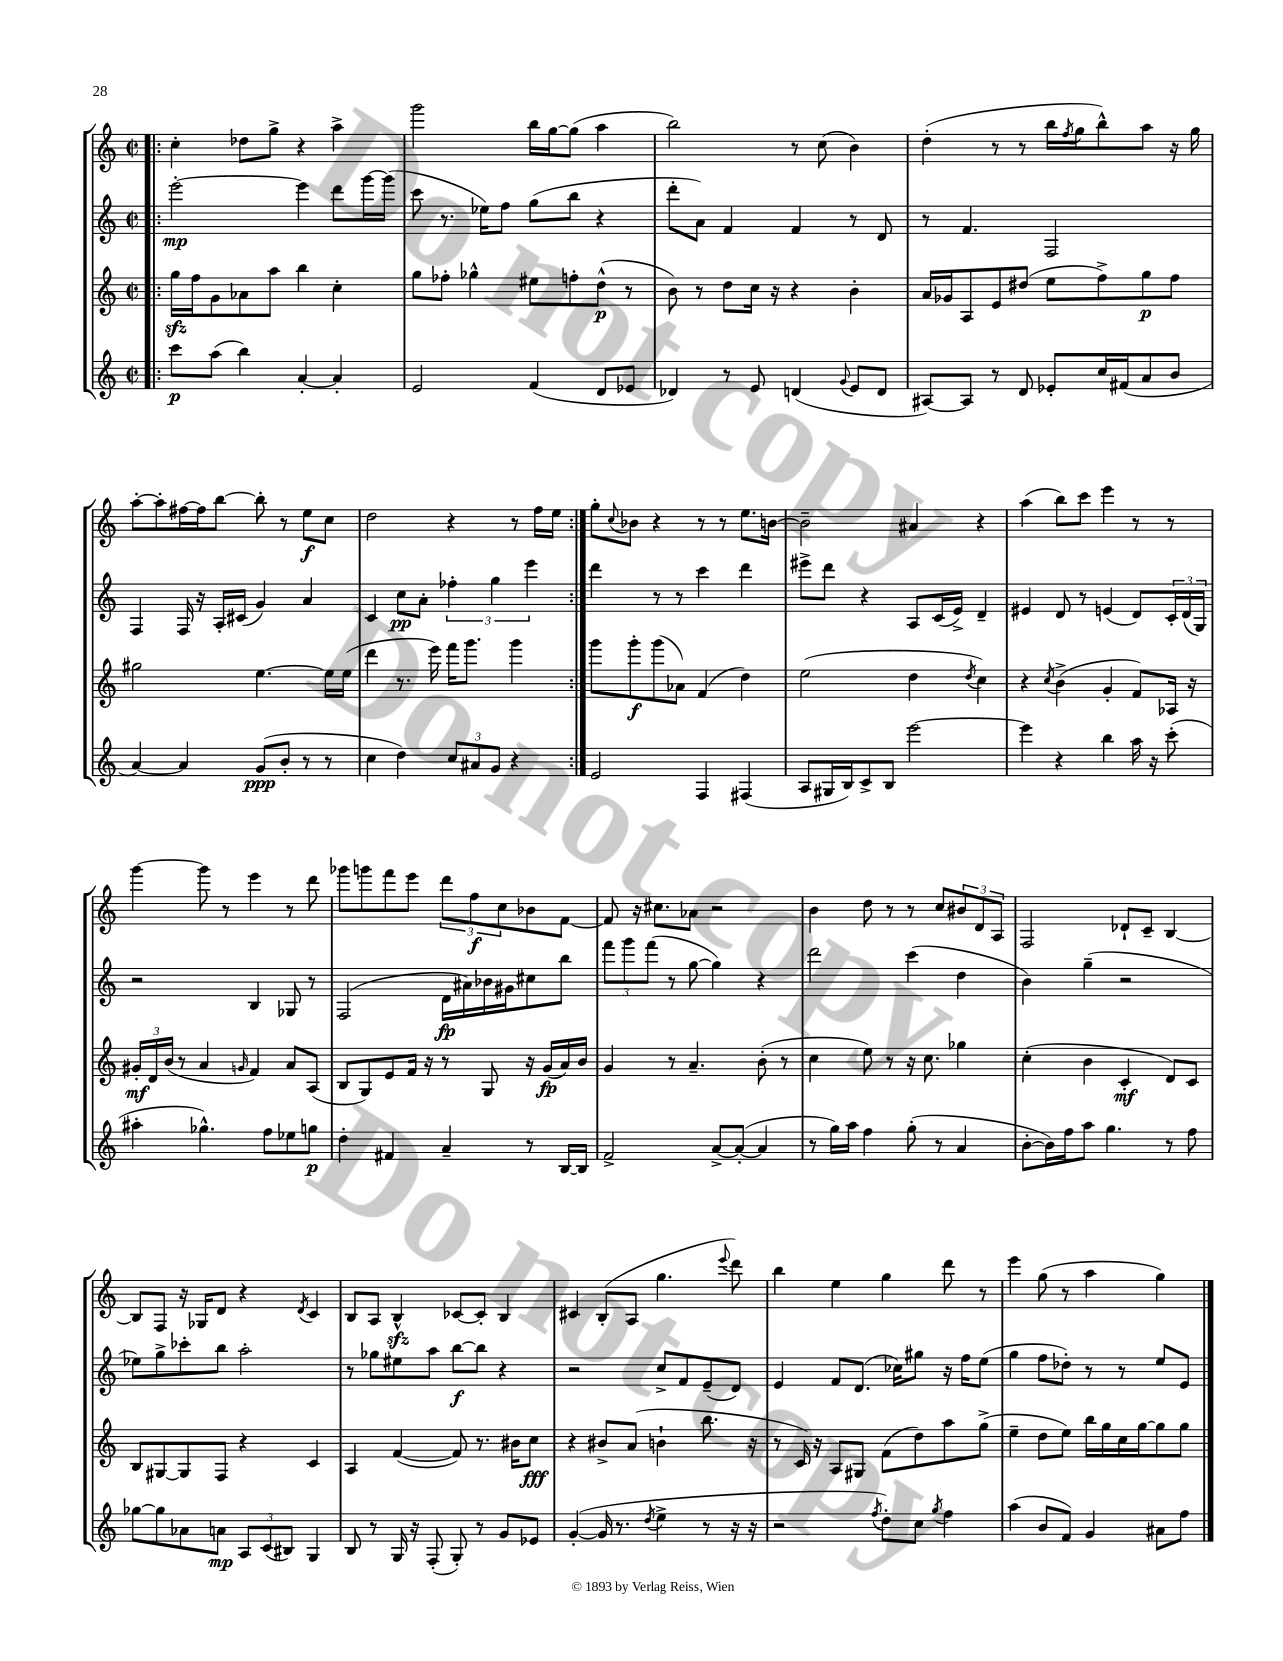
<<
\new StaffGroup <<
\new Staff = "s0" {
    \clef treble \key c \major \defaultTimeSignature \time 2/2
    \repeat volta 2 { \bar ".|:" c''4-. des''8 g''8-> r4 a''4-> |
    g'''2 b''16 g''16~ g''8( a''4 |
    b''2) r8 c''8( b'4) |
    d''4-.( r8 r8 b''16 \acciaccatura { f''8 } g''16 b''8-^) a''8 r16 g''16 |
    a''8~-. a''8-. fis''16~ fis''16 b''8~ b''8-. r8 e''8\f c''8 |
    d''2 r4 r8 f''16 e''16 | }
    g''8-. \appoggiatura { c''8 } bes'8 r4 r8 r8 e''8. b'16~ |
    b'2-- ais'4 r4 |
    a''4( b''8) c'''8 e'''4 r8 r8 |
    g'''4~ g'''8 r8 e'''4 r8 d'''8 |
    ges'''8 g'''8 f'''8 e'''8 \tuplet 3/2 { d'''8 f''8\f c''8 } bes'8 f'8~ |
    f'8 r16 cis''8. aes'8 r2 |
    b'4 d''8 r8 r8 c''8 \tuplet 3/2 { bis'8 d'8 a8 } |
    f2 des'8-! c'8-- b4~ |
    b8 f8 r16 ges16 d'8 r4 \acciaccatura { d'8 } c'4 |
    b8 a8 b4-^\sfz ces'8~ ces'8-. b4 |
    cis'4 b8-.( a8 g''4. \appoggiatura { e'''8 } d'''8) |
    b''4 e''4 g''4 d'''8 r8 |
    e'''4 g''8( r8 a''4 g''4) \bar "|." |
}
\new Staff = "s1" {
    \clef treble \key c \major \defaultTimeSignature \time 2/2
    \repeat volta 2 { \bar ".|:" e'''2~-.\mp e'''4 d'''8 g'''16~ g'''16( |
    c'''8 r8. ees''16) f''8 g''8( b''8 r4 |
    d'''8-. a'8) f'4 f'4 r8 d'8 |
    r8 f'4. f2 |
    f4 f16 r16 a16-. cis'16( g'4) a'4 |
    c'4 c''8\pp a'8-. \tuplet 3/2 { fes''4-. g''4 e'''4 } | }
    d'''4 r8 r8 c'''4 d'''4 |
    eis'''8-> d'''8 r4 a8 c'16( e'16->) d'4-- |
    eis'4 d'8 r8 e'4( d'8) \tuplet 3/2 { c'16-. d'16( g16) } |
    r2 b4 ges8 r8 |
    f2( d'16\fp ais'16) bes'16 gis'16 cis''8 b''8 |
    \tuplet 3/2 { f'''8 g'''8 f'''8( } r8 g''8~ g''4) r4 |
    d'''2 c'''4( d''4 |
    b'4) g''4--( r2 |
    ees''8) g''8-> ces'''8-. b''8 a''2-. |
    r8 ges''8 eis''8 a''8 b''8~\f b''8 r4 |
    r2 c''8-> f'8 e'8--( d'8) |
    e'4 f'8 d'8.( ces''16) gis''8 r16 f''16 e''8( |
    g''4 f''8 des''8-.) r8 r8 e''8 e'8 \bar "|." |
}
\new Staff = "s2" {
    \clef treble \key c \major \defaultTimeSignature \time 2/2
    \repeat volta 2 { \bar ".|:" g''16\sfz f''16 g'8 aes'8 a''8 b''4 c''4-. |
    g''8 fes''8-. ges''4-^ eis''8 f''8-. d''8-^\p( r8 |
    b'8) r8 d''8 c''16 r16 r4 b'4-. |
    a'16 ges'16 a8 e'8 dis''8( e''8 f''8->) g''8\p f''8 |
    gis''2 e''4.~ e''16 e''16( |
    d'''4 r8. e'''16) f'''16 g'''8. g'''4 | }
    g'''8 g'''8-.\f g'''8( aes'8) f'4( d''4) |
    e''2( d''4 \acciaccatura { d''8 } c''4) |
    r4 \acciaccatura { c''8 } b'4->( g'4-. f'8) aes16 r16 |
    \tuplet 3/2 { gis'16-.\mf d'16 b'16( } r8 a'4 \grace { g'16 } f'4) a'8 a8( |
    b8 g8) e'8 f'16 r16 r8 g8 r16 g'16\fp( a'16) b'16 |
    g'4 r8 a'4.-- b'8-.( r8 |
    c''4 e''8) r8 r16 c''8. ges''4 |
    c''4-.( b'4 c'4-.\mf d'8) c'8 |
    b8 gis8~ gis8 f8 r4 c'4 |
    a4 f'4~( f'8) r8. bis'16 c''8\fff |
    r4 bis'8-> a'8( b'4-! b''8. r16 |
    r8 c'16) r16 a8 gis8 f'8( d''8) a''8 g''8->( |
    e''4-- d''8 e''8) b''16 g''16 c''16 g''16~ g''8 g''8 \bar "|." |
}
\new Staff = "s3" {
    \clef treble \key c \major \defaultTimeSignature \time 2/2
    \repeat volta 2 { \bar ".|:" c'''8\p a''8( b''4) a'4~-. a'4-. |
    e'2 f'4( d'8 ees'8 |
    des'4) r8 e'8 d'4( \appoggiatura { g'8 } e'8 d'8 |
    ais8~) ais8 r8 d'8 ees'8-. c''16 fis'16( a'8 b'8 |
    a'4~) a'4 g'8\ppp( b'8-. r8 r8 |
    c''4 d''4) \tuplet 3/2 { c''8 ais'8 g'8 } r4 | }
    e'2 f4 fis4( |
    a8 gis16 b16) c'8-> b8 e'''2~ |
    e'''4 r4 b''4 a''16 r16 c'''8-.( |
    ais''4-. ges''4.-^) f''8 ees''8 g''8\p |
    d''4-. fis'4 a'4-- r8 b16~ b16 |
    f'2-> a'8~-> a'8~-.( a'4 |
    r8 g''16) a''16 f''4 g''8-.( r8 a'4 |
    b'8~-. b'16) f''16 a''8 g''4. r8 f''8 |
    ges''8~ ges''8 aes'8 a'8\mp \tuplet 3/2 { a8 c'8( bis8) } g4 |
    b8 r8 g16 r16 f8-.( g8-.) r8 g'8 ees'8 |
    g'4~-.( g'16 r8. \acciaccatura { d''8 } e''4-> r8 r16 r16 |
    r2 \acciaccatura { f''8 } d''8-.) c''8 \acciaccatura { g''8 } f''4 |
    a''4( b'8 f'8) g'4 ais'8 f''8 \bar "|." |
}
>>
>>
\layout { \context { \Score \remove "Bar_number_engraver" } }
